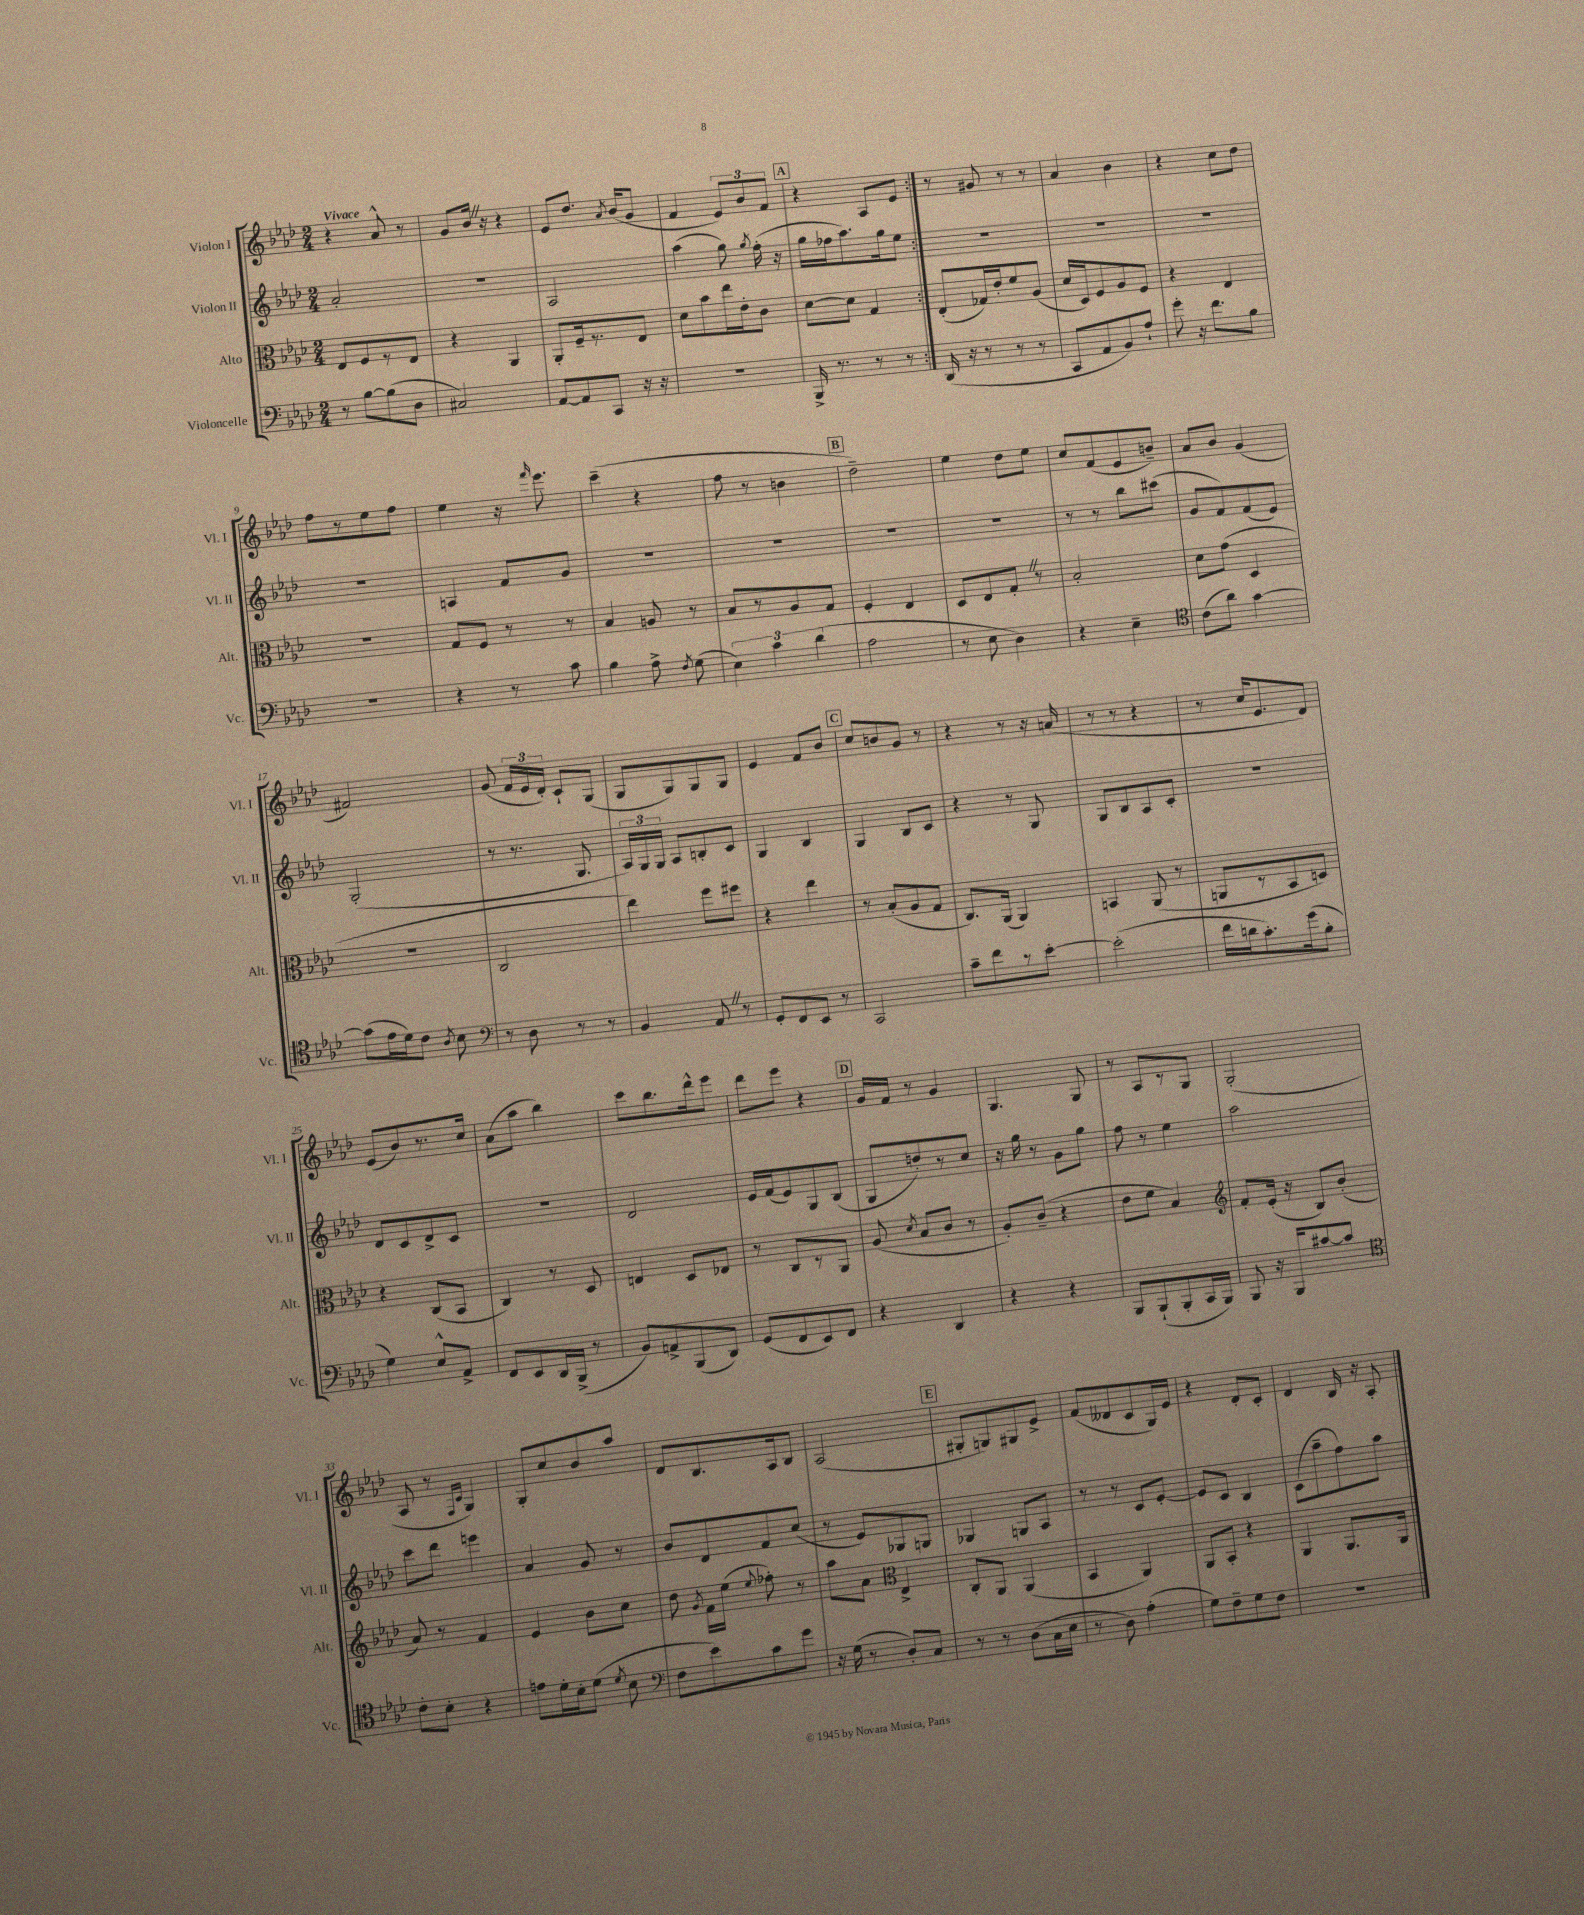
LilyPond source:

<<
\new StaffGroup <<
\new Staff = "s0" \with { instrumentName = "Violon I" shortInstrumentName = "Vl. I" } {
    \clef treble \key aes \major \numericTimeSignature \time 2/4 \tempo "Vivace"
    \autoBeamOff \repeat volta 2 { r4 aes'8-^ r8 |
    g'8[ bes'16] \once \override BreathingSign.text = \markup { \musicglyph "scripts.caesura.straight" } \breathe r16 r4 |
    ees'8[ des''8.] \acciaccatura { aes'8 } bes'16[( g'8] |
    f'4 \tuplet 3/2 { ees'8[) bes'8 f'8] } |
    \mark \markup { \box "A" } r4 aes8[ ees'8] | }
    r8 gis'8 r8 r8 |
    aes'4 bes'4 |
    r4 c''8[ des''8] |
    f''8[ r8 ees''8 f''8] |
    ees''4 r16 \grace { f'''16 } ees'''8. |
    c'''4--( r4 |
    f''8 r8 b'4 |
    \mark \markup { \box "B" } des''2--) |
    ees''4 des''8[ ees''8] |
    c''8[ f'8( ees'8 b'8]--) |
    aes'8[ bes'8] g'4( |
    fis'2) |
    g'8( \tuplet 3/2 { f'16[ ees'16 des'16]-.) } c'8[-! g8]( |
    g8[ g8) g8 g8] |
    ees'4 f'8[ bes'8] |
    \mark \markup { \box "C" } c''8[ b'8 g'8] r8 |
    r4 r8 r16 a'16( |
    r8 r8 r4 |
    r8 c''16[ ees'8. des'8]) |
    ees'8[( bes'8) r8. c''16] |
    aes'8[( aes''8] bes''4) |
    c'''8[ bes''8. des'''16-^ ees'''8] |
    des'''8[ ees'''8] r4 |
    \mark \markup { \box "D" } g'16[ f'16] r8 g'4 |
    g4. g8 |
    r8 aes8[ r8 g8] |
    g2-.( |
    aes8 r8 \grace { f16[ c'16] } g4) |
    g8[-. c''8 bes'8 aes''8] |
    des'8[ bes8. aes16 bes8] |
    aes2( |
    \mark \markup { \box "E" } gis8[-. g8) gis8 ees'8]-> |
    f'8[( deses'8 c'8 g16) ees'16] |
    r4 des'8[-. c'8]-. |
    des'4 bes16 r16 aes8-. \bar "|." |
}
\new Staff = "s1" \with { instrumentName = "Violon II" shortInstrumentName = "Vl. II" } {
    \clef treble \key aes \major \numericTimeSignature \time 2/4
    \autoBeamOff \repeat volta 2 { aes'2-. |
    r2 |
    aes2 |
    aes''4( g''8) \acciaccatura { g''8 } f''16-.( r16 |
    \mark \markup { \box "A" } g''16[ fes''16 aes''8.) g''16 ees''8] | }
    R2 |
    R2 |
    R2 |
    R2 |
    a4 f'8[ g'8] |
    R2 |
    R2 |
    \mark \markup { \box "B" } R2 |
    R2 |
    r8 r8 bes''8[ cis'''8]( |
    g'8[ f'8) f'8( ees'8]) |
    g2-.( |
    r8 r8. g8. |
    \tuplet 3/2 { aes16[) g16 g16] } aes8[ b8-. c'8] |
    g4 bes4 |
    \mark \markup { \box "C" } g4 bes8[ c'8] |
    r4 r8 g8 |
    g8[ bes8 aes8 c'8]-. |
    R2 |
    des'8[ c'8 des'8-> c'8] |
    r2 |
    des'2 |
    ees'16[ f'16( ees'8) g8 bes8]( |
    \mark \markup { \box "D" } g8[ d''8-.) r8 c''8] |
    r16 g''16 r8 g'8[ g''8] |
    f''8 r8 ees''4 |
    aes''2 |
    c'''8[ des'''8] e'''4 |
    aes'4 g'8 r8 |
    bes'8[ des'8 f'8 c''8]( |
    r8 ees'8[) ges8 g8] |
    \mark \markup { \box "E" } ges4 g8[ aes8] |
    r8 r8 c'8[ ees'8]~-. |
    ees'8[ c'8] bes4 |
    c'8[( aes''8-- f''8) aes''8] \bar "|." |
}
\new Staff = "s2" \with { instrumentName = "Alto" shortInstrumentName = "Alt." } {
    \clef alto \key aes \major \numericTimeSignature \time 2/4
    \autoBeamOff \repeat volta 2 { ees8[ f8 r8 ees8] |
    r4 aes,4 |
    aes,8[-. f16-- r8. ees8] |
    des'8[ bes'8 ees''16 ees'16-. c'8] |
    \mark \markup { \box "A" } des'8[~ des'8] g4 | }
    ees8[-.( ges16) ees'16-. f'8 aes8]( |
    des'16[ des16) f8 aes8 f8] |
    r4 ees4 |
    R2 |
    g8[ f8] r8 r8 |
    bes4 a8 r8 |
    bes8[ r8 aes8 g8] |
    \mark \markup { \box "B" } f4-. ees4 |
    des8[ ees8 g8]-. \once \override BreathingSign.text = \markup { \musicglyph "scripts.caesura.straight" } \breathe r8 |
    bes2-. |
    des'8[ g'8]( des4 |
    r2 |
    c2 |
    ees''4) f''8[ fis''8] |
    r4 ees''4 |
    \mark \markup { \box "C" } r8 bes8[-.( aes8 g8] |
    c8.[) aes,16]( aes,4) |
    b,4 aes,8( r8 |
    a,8[ r8 bes,8 d8]) |
    r4 c8[( bes,8] |
    c4) r8 des8 |
    e4 des8[ ees8] |
    r8 c8[ r8 aes,8] |
    \mark \markup { \box "D" } aes8( \acciaccatura { des'8 } bes8[ c'8] r8 |
    aes8[-.) c'8]--( r4 |
    ees'8[ f'8] bes4) |
    \clef treble f'8[-. ees'16]-.( r16 bes8[) bes'8]-.( |
    aes'8) r8 f'4 |
    ees'4 bes'8[ c''8] |
    des''8 \acciaccatura { g'8 } f'16[ ees''16]( \appoggiatura { ees''8 } fes''8-.) r8 |
    aes''8[ aes'8] \clef alto ees4-> |
    \mark \markup { \box "E" } c8[-. aes,8] aes,4( |
    bes,4 aes,4) |
    aes,8[ bes,8]-. r4 |
    aes,4 aes,8.[ aes,16] \bar "|." |
}
\new Staff = "s3" \with { instrumentName = "Violoncelle" shortInstrumentName = "Vc." } {
    \clef bass \key aes \major \numericTimeSignature \time 2/4
    \autoBeamOff \repeat volta 2 { r8 bes8[~ bes8( des8] |
    cis2) |
    aes,8[~ aes,8 c,8] r16 r16 |
    R2 |
    \mark \markup { \box "A" } bes,,16-> r8. r8 r8 | }
    des,16( r16 r8 r8 r8 |
    c,8[ aes,8 bes,8) aes8]-! |
    g'8-. r16 f'8.[ bes8] |
    R2 |
    r4 r8 c'8 |
    bes4 aes8-> \acciaccatura { f8 } g8( |
    \tuplet 3/2 { ees4) c'4 des'4( } |
    \mark \markup { \box "B" } aes2 |
    r8 ees8 des4) |
    r4 ees4-- |
    \clef tenor c'8[( aes'8]) g'4~ |
    g'8[( ees'16 des'16) c'8] \acciaccatura { aes8 } bes8 |
    \clef bass r8 des8 r8 r8 |
    bes,4 aes,8 \once \override BreathingSign.text = \markup { \musicglyph "scripts.caesura.straight" } \breathe r8 |
    g,8[-. f,8 ees,8] r8 |
    \mark \markup { \box "C" } c,2 |
    c'8[-- f'8 r8 ees'8]~-. |
    ees'2-.( |
    f'16[ d'16 c'8.-.) g'16( bes8]-. |
    g4) ees8[-^ aes,8]-> |
    f,8[ ees,8 des,16 bes,,16]->( r8 |
    bes,8[) a,8-> bes,,8( des,8]) |
    g,8[( f,8 ees,8) f,8] |
    \mark \markup { \box "D" } r4 des,4 |
    r4 r4 |
    bes,,8[ bes,,8-!( bes,,8-. c,16 bes,,16]) |
    bes,,8 r16 bes,,16[ cis'8~ cis'8] |
    \clef tenor c'8[-. bes8]-. r4 |
    e'8[ des'16-. bes16-. des'8]( \acciaccatura { des'8 } bes8 |
    \clef bass f8[ ees'8) c'8 g'8] |
    r16 g16( r8 des8[-.) c8] |
    \mark \markup { \box "E" } r8 r8 des8[( c16 ees16] |
    r8 des8) aes4-.( |
    g8[) f8-- g8 f8] |
    r2 \bar "|." |
}
>>
>>
